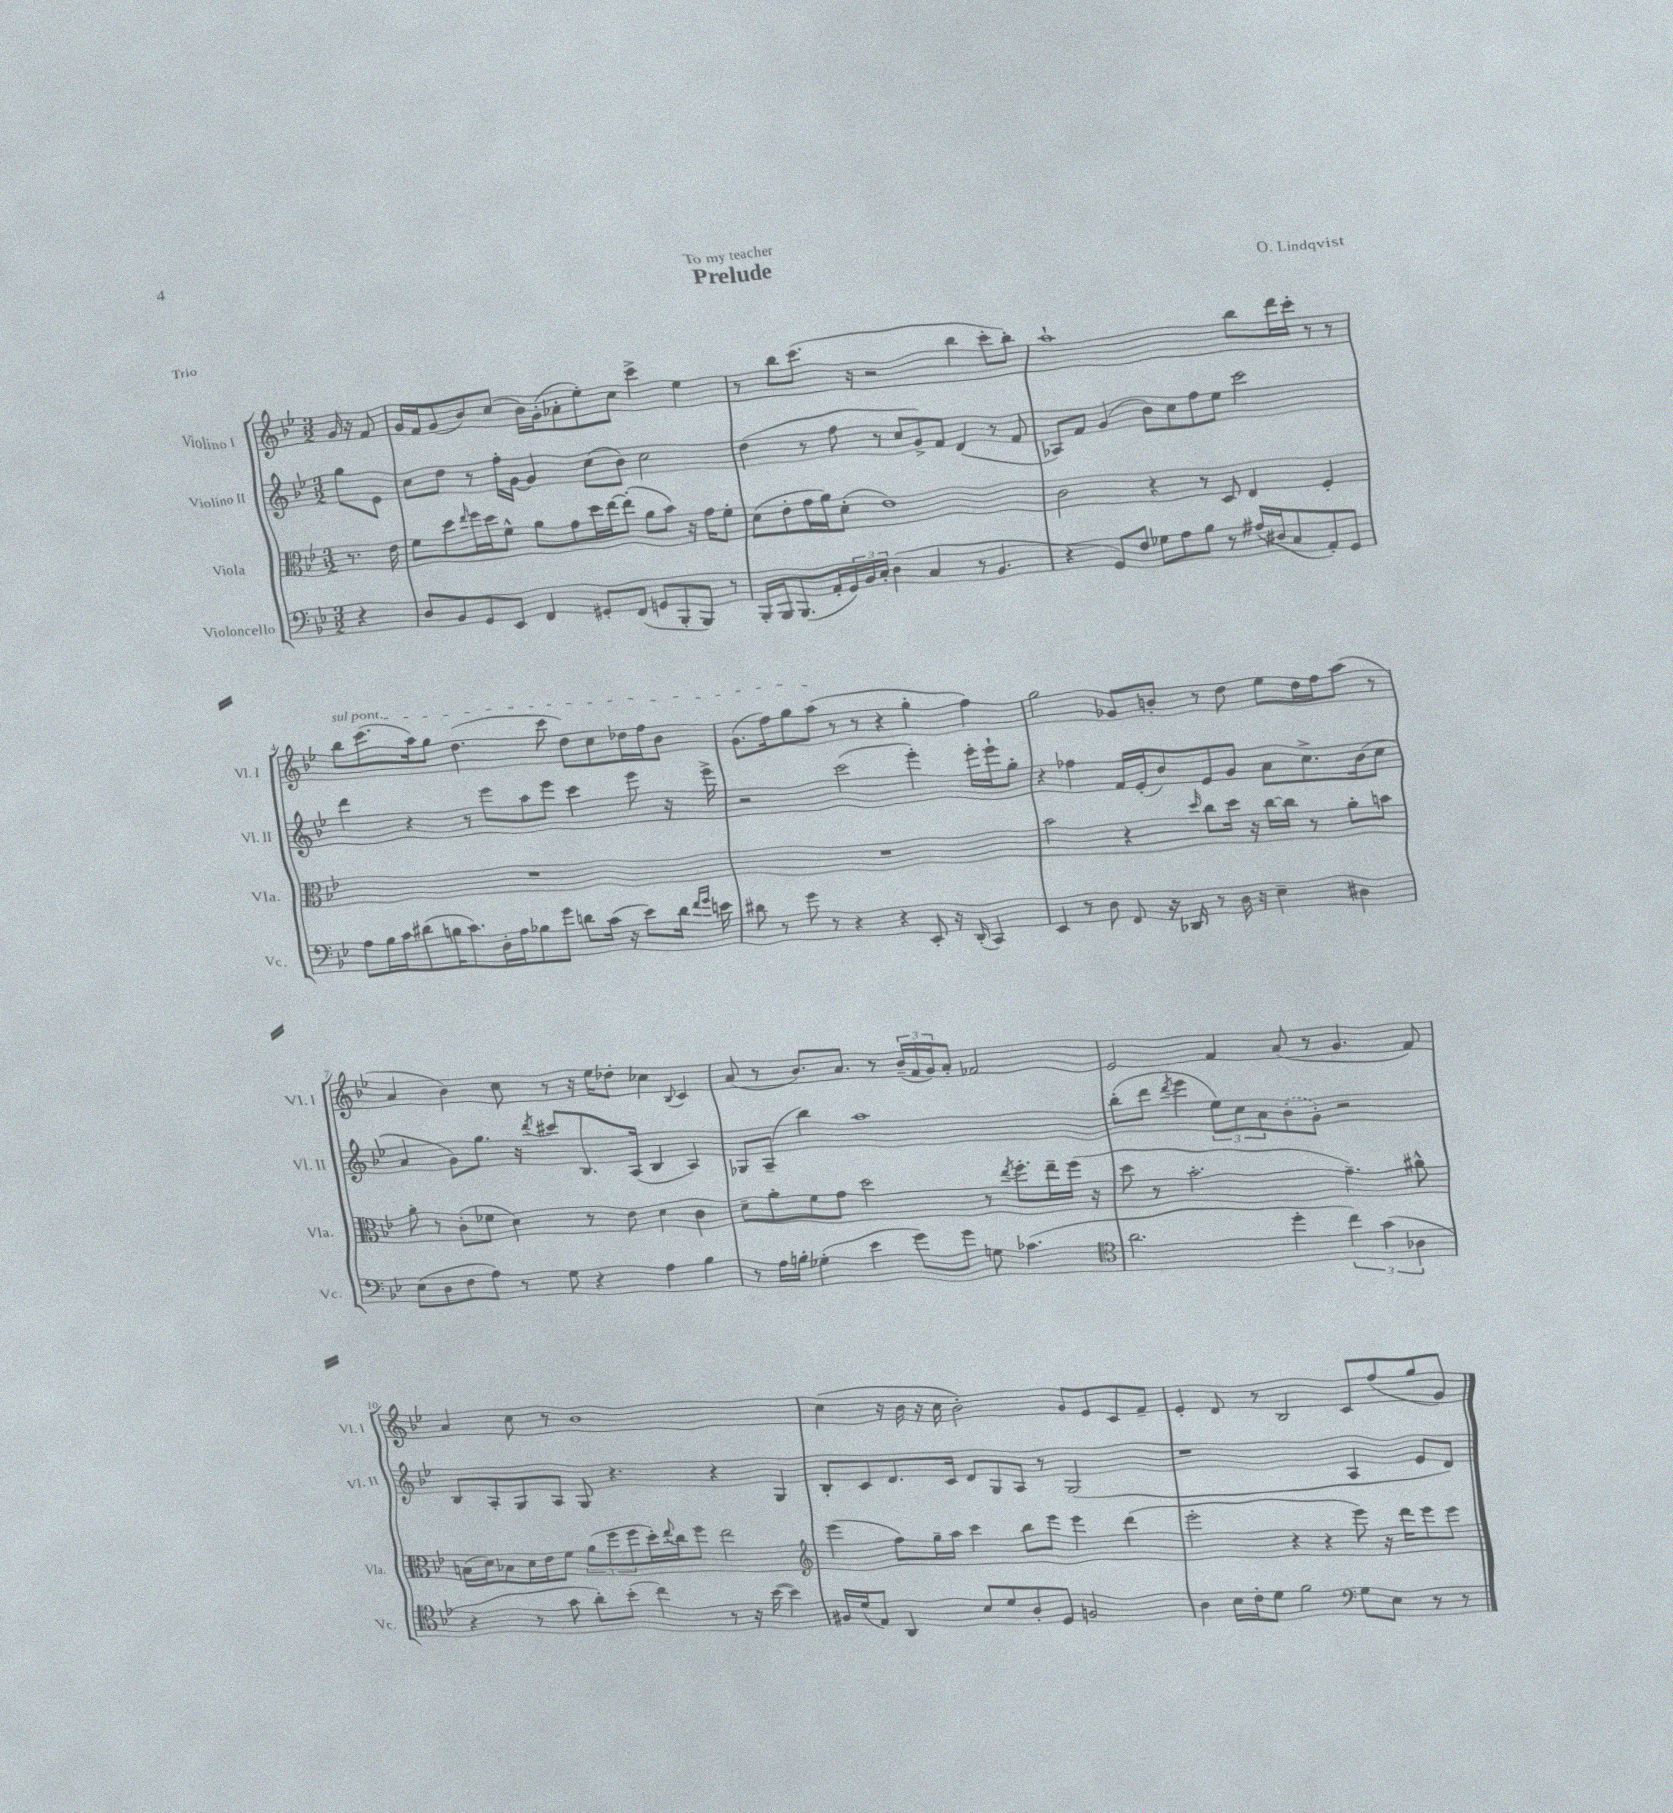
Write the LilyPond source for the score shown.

\header { title = "Prelude" composer = "O. Lindqvist" dedication = "To my teacher" piece = "Trio" }
<<
\new StaffGroup <<
\new Staff = "s0" \with { instrumentName = "Violino I" shortInstrumentName = "Vl. I" } {
    \clef treble \key bes \major \numericTimeSignature \time 3/2 \partial 4
    g'16 r16 f'8 |
    g'16 f'16 g'8( bes'8) c''8( bes'16) g'16-.( aes'8-. ees''8-.) c''8 c'''4-> ees''4 |
    r8 bes''8 c'''8.( r16 r2 bes''4 c'''8-. bes''8-.) |
    a''1-! bes''8 d'''16 c'''16-. r8 r8 |
    \once \override TextSpanner.bound-details.left.text = \markup { \italic "sul pont." } bes''8\startTextSpan c'''8.( a''16) g''8 d''4.( c'''8 d''8) c''8 des''16 f''16 bes'8 |
    g'8.( f''16) g''8 a''8\stopTextSpan( r8 r8 r4 g''4-. f''4) |
    g''2 ges'8 b'8-. r8 d''8 ees''8 d''16 f''16 a''8( r8 |
    a'4 bes'4) c''8 r8 r16 ees''16 des''8-. ces''4 \appoggiatura { bes8 } c'4 |
    a'8( r8 bes'8.) a'8. r8 \tuplet 3/2 { bes'16--( f'16 g'16) } a'8-. fes'2 |
    ees'2 f'4 a'8( r8 g'4. f'8) |
    a'4 c''8 r8 bes'1 |
    c''4( r16 bes'16 r16 c''16 bes'2-.) g'8 ees'8 c'8 f'8-- |
    ees'4-. d'8 r8 bes2 c'8 f''8( g''8 g'8) \bar "|." |
}
\new Staff = "s1" \with { instrumentName = "Violino II" shortInstrumentName = "Vl. II" } {
    \clef treble \key bes \major \numericTimeSignature \time 3/2 \partial 4
    g''8 ees'8 |
    c''8 d''8 r8 f''16-. g'16~ g'4 c''8( bes'8) c''2 |
    d''4( r8 f''8 r8 c''8 g'8->) f'8 d'4( r8 f'8 |
    aes8) f'8 g'4( bes'8) c''8 f''8 ees''8 c'''2 |
    d'''4 r4 r8 ees'''8 a''8 ees'''8 c'''4 ees'''8 r16 ees'''16-> |
    r2 c'''2( ees'''4-.) ees'''16-. ees'''16-! g''8-. |
    r4 fes''4 f'16 ees'16-.( bes'8) ees'8 g'8 a'8 c''8.-> bes'16( c''8 |
    a'4 g'8) g''8. r16 \acciaccatura { d'''8 } cis'''8 bes8. a16( bes4 a4) |
    ges8 a8--( bes''4) a''1 |
    bes''8-.( d'''8 \acciaccatura { d'''8 } ees'''4 \tuplet 3/2 { ees''8) c''8 a'8 } \once \slurDashed bes'8-.( g'8-.) r2 |
    bes8 a8-. g8 a8 g8 r4. r4 g4 |
    bes8-. c'8 d'8. c'16 d'8 g8 a8 r8 g2( |
    r1 a4 ees'8 d'8) \bar "|." |
}
\new Staff = "s2" \with { instrumentName = "Viola" shortInstrumentName = "Vla." } {
    \clef alto \key bes \major \numericTimeSignature \time 3/2 \partial 4
    r8. ees'16 |
    f'8 d''8 \grace { ees''16 } f''16 d''16 f'8-^ a'8 g'8 d''16 ees''16~ ees''8-.( a'8 bes'8) r16 g'16 f'8-. |
    d'8( ees'8-. g'16 a'16) d'8-.( ees'1) |
    c'2 r4 r8 d8 ees4 f4-. |
    R1. |
    R1. |
    bes'2 r4 \grace { d''16 } c''8 d''16 r16 c''16~ c''16 r8 a'8-. b'8 |
    a'8-. r8 c'8-.( fes'8 d'4) r8 ees'8 d'4 c'4 |
    d'8-- a'8-. f'8 g'8 d''2 r8 \acciaccatura { ees''8 } f''8.-. ees''16-- f''16( r16 |
    d''8 r8 bes'2.-. g'4.--) ais'8-^ |
    b16( d'16) bes8 d'16 ees'16 f'8 \tuplet 3/2 { a'8( f''8 f''8 } d''16-.) \appoggiatura { ees''8 } c''16 f''8 ees''2 |
    \clef treble ees'''4( f''8) g''16-- a''16 c'''4 bes''8 ees'''8 ees'''4 d'''4( |
    ees'''2-. r4 r4 ees'''8) r16 d'''16 ees'''8 ees'''8 \bar "|." |
}
\new Staff = "s3" \with { instrumentName = "Violoncello" shortInstrumentName = "Vc." } {
    \clef bass \key bes \major \numericTimeSignature \time 3/2 \partial 4
    r4 |
    d8 bes,8 g,8 ees,8 f,4 gis,8-. f,8( g,8 bes,,8-. bes,,8) r8 |
    bes,,16-. bes,,16 bes,,8.( a,16-. \tuplet 3/2 { g,16) bes,16 c16-. } d4( c4 r8 bes,4. |
    r4 g,8) f8 ges8 a8 bes8 r8 ais16( dis16 c8 a,8-.) g,8 |
    a8 bes16 c'16 dis'8( b16 c'8.) d16-. a16 bes8 g'8 d'8 c'16( r16 ees'8) d'16 \grace { f'16 g'16 } e'16 |
    dis'8 r8 g'8 r8 r4 r4 ees,8-. r16 d,16-.( c,4) |
    ees,4 r8 d8 f,8 r16 des,16 r8 d16 r16 ees4-- dis4 |
    ees8( d8 f8 a8) r8 g8 r4 a4 bes4 |
    r8 a16 b16-. ges4-.( ees'4 g'8) g'8 g8 ces'4.( |
    \clef tenor a'2. d''4-. \tuplet 3/2 { c''4) g'4( aes4 } |
    r4 r8 g'8 a'8-.) bes'8-.( c''4) r8 r16 bes'16~( bes'4) |
    fis16 d'16( ees8) a,4 bes8 d'8 a8-. d8 f2 |
    a4 bes16 c'16-. d'8 f'2 \clef bass g8 ees8 r8 r8 \bar "|." |
}
>>
>>
